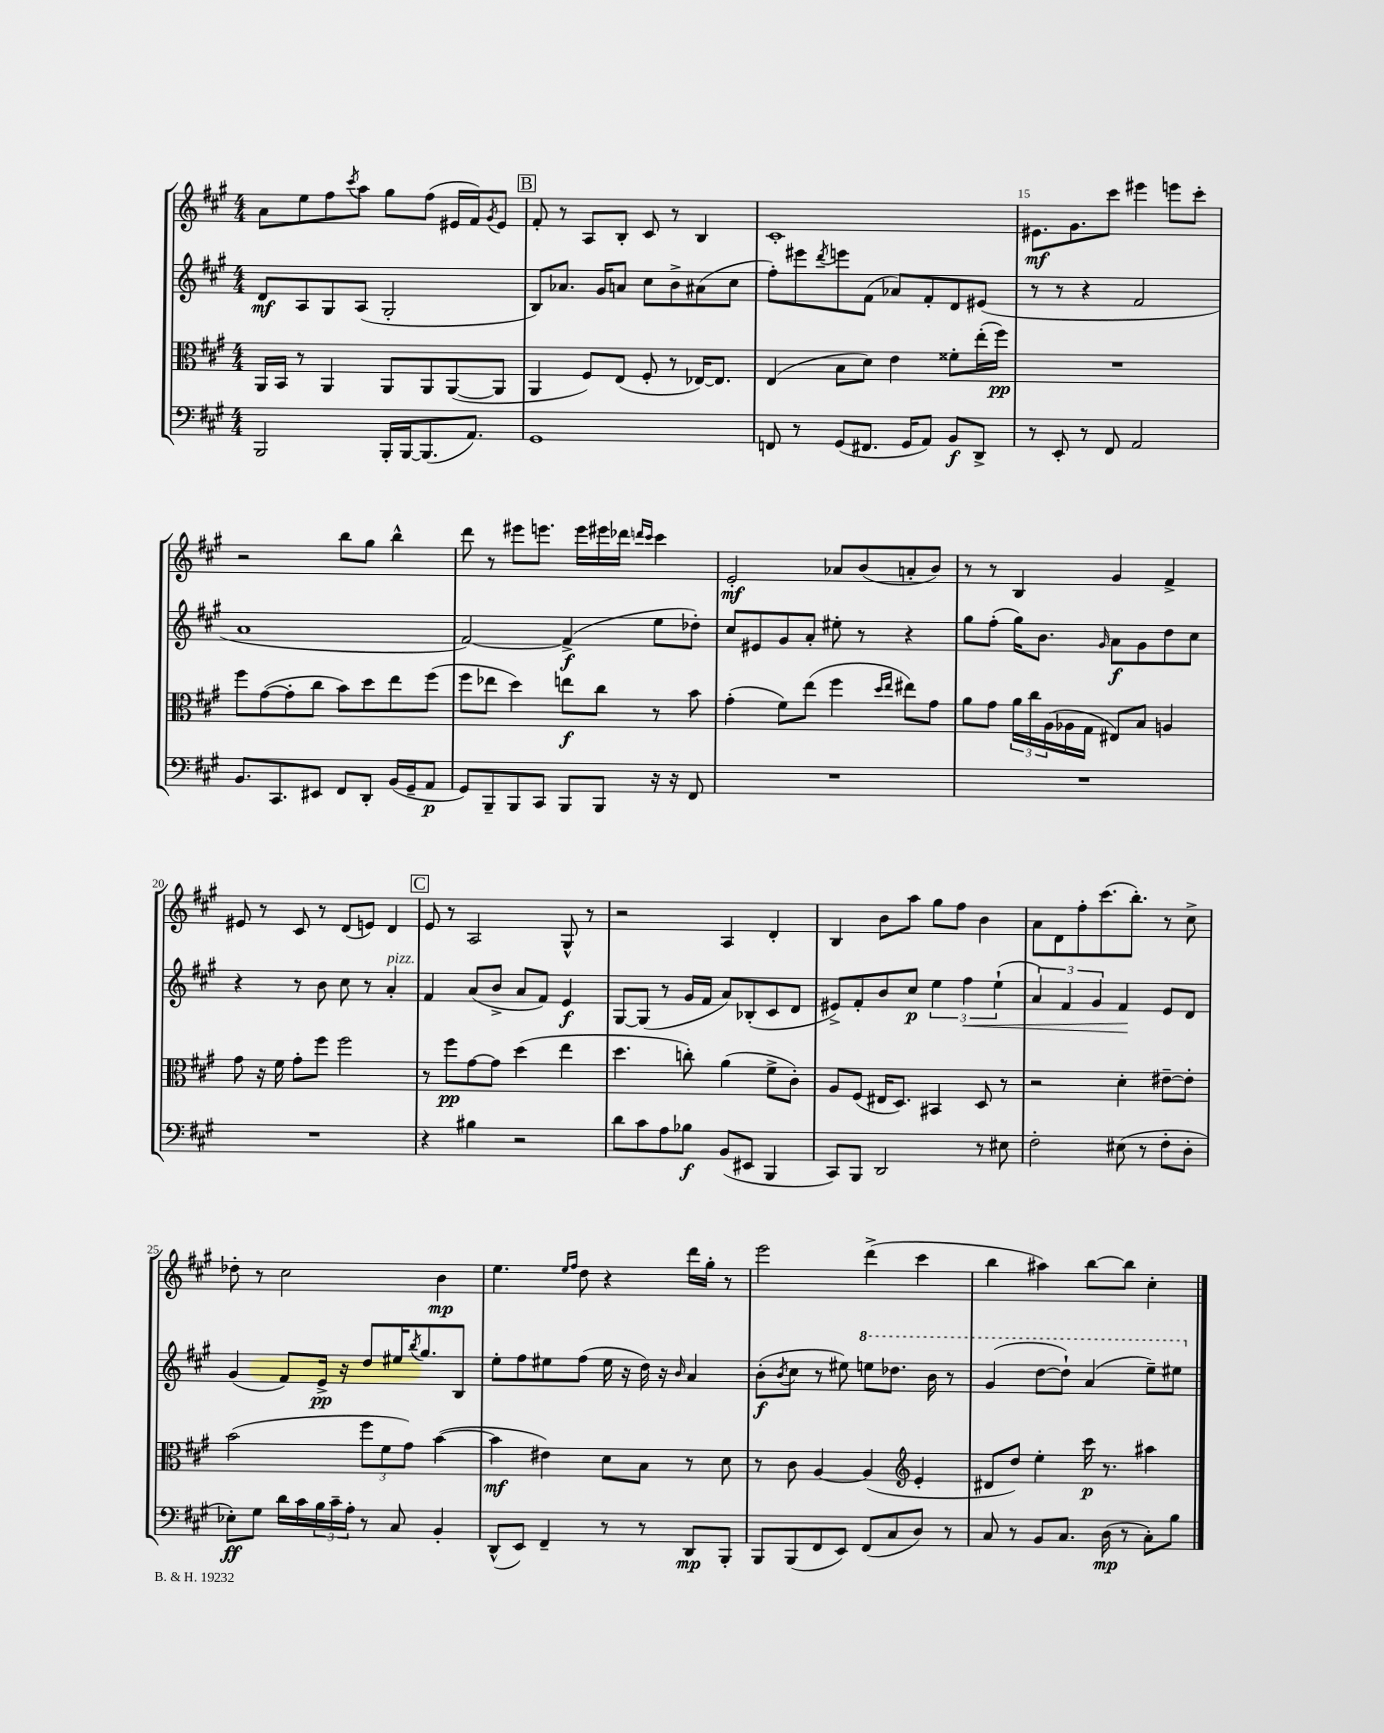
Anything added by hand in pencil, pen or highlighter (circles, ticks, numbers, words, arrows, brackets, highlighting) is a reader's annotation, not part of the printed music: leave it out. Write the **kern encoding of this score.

**kern	**kern	**kern	**kern
*staff4	*staff3	*staff2	*staff1
*clefF4	*clefC3	*clefG2	*clefG2
*k[f#c#g#]	*k[f#c#g#]	*k[f#c#g#]	*k[f#c#g#]
*M4/4	*M4/4	*M4/4	*M4/4
2BBB/	16AA/LL	8d/L	8a\L
.	16BB/JJ	.	.
.	8r	8A/	8ee\
.	4AA/	8G#/	8ff#\
.	.	.	8qccc#/
.	.	(8A/J	8aa\J
16BBB'/LL	8AA/L	2G#'/	8gg#\L
[16BBB/J	.	.	.
(8.BBB/]	8AA/	.	(8ff#\J
.	([8AA/	.	16e#/LL
8.AA/J)	.	.	16f#/J)
.	.	.	8qg#/
.	8AA/]J	.	8e#/J
=	=	=	=
1GG#	4AA/	8B/L)	8f#'/
.	.	8.a-/J	8r
.	8F#/L)	.	8A/L
.	.	16g#/LK	.
.	(8E/J	8a/J	8B'/J
.	8F#'/	8cc#\L	8c#/
.	8r	8b^\	8r
.	[16E-/LK)	(8a#\	4B/
.	8.E-/]J	.	.
.	.	8cc#\J	.
=	=	=	=
8FF/	(4E/	8ff#'\L)	1c#'
8r	.	8eee#\	.
.	.	8qddd/	.
(8GG#/L	8B\L	8eee\	.
8.FF#/J	8d\J)	(8f#\J	.
.	4e\	8a-/L)	.
16GG#/LK	.	.	.
8AA/J)	.	8f#'/	.
8BB/L	8f##'\L	8d/	.
8DD^/J	(16ee'\L	(8e#/J	.
.	16ff#\JJ)	.	.
=	=	=	=
8r	1r	8r	8.e#\L
8EE'/	.	8r	.
.	.	.	8.g#\
8r	.	4r	.
8FF#/	.	.	8ccc#\J
2AA/	.	2f#/	4eee#\
.	.	.	8eee\L
.	.	.	8ccc#'\J
=	=	=	=
8.BB/L	8ff#\L	1a	2r
.	([8g#\	.	.
8.CC#/	.	.	.
.	8g#'\]	.	.
8EE#/J	8cc#\J	.	.
8FF#/L	8b\L)	.	8bb\L
8DD'/J	8dd\	.	8gg#\J
(16BB/LL	8ee\	.	4bb^^\
16GG#~/J	.	.	.
8AA/J	(8ff#\J	.	.
=	=	=	=
8GG#/L)	8ff#\L	[2f#/)	8ddd\
8BBB~/	8ee-\J	.	8r
8BBB/	4dd\)	.	8eee#\L
8CC#/J	.	.	8.eee\J
8BBB/L	8ee\L	(4f#^/]	.
.	.	.	16eee\LL
8BBB/J	8cc#\J	.	16eee#\
.	.	.	16ddd-\JJ
.	.	.	16qqddd/LL
.	.	.	16qqccc#/JJ
16r	8r	8ee\L	4ccc#\
16r	.	.	.
8FF#/	8b\	8dd-'\J)	.
=	=	=	=
1r	(4g#'\	8cc#/L	2e'/
.	.	8e#/	.
.	8f#\L)	8g#/	.
.	(8ee\J	8a'/J	.
.	4ff#\	8ee#'\	8a-/L
.	.	8r	(8b/
.	16qqdd/LL	.	.
.	16qqee/JJ	.	.
.	8ee#\L)	4r	8a'/
.	8g#\J	.	8b/J)
=	=	=	=
1r	8a\L	8gg#\L	8r
.	8g#\J	(8ff#'\J	8r
.	24a\LL	16gg#\LK)	4B/
.	24cc#\	.	.
.	.	8.b\J	.
.	(24A\	.	.
.	16A-\	.	.
.	16G#\JJ	.	.
.	.	16qqg#/	.
.	8E#/L)	8a\L	4g#/
.	8B/J	8g#\	.
.	4A/	8dd\	4f#^/
.	.	8cc#\J	.
=	=	=	=
1r	8g#\	4r	8e#/
.	16r	.	8r
.	16f#\	.	.
.	8g#'\L	8r	8c#/
.	8ff#\J	8b\	8r
.	2ff#\	8cc#\	(8d/L
.	.	8r	8e/J)
.	.	4a'/	4d/
=	=	=	=
4r	8r	4f#/	8e/
.	8ff#\L	.	8r
4B#\	[8g#\	(8a/L	2A/
.	8g#\]J	8b^/J	.
2r	(4dd\	8a/L	.
.	.	8f#/J)	.
.	4ee\	4e/	8G#^^/
.	.	.	8r
=	=	=	=
8d\L	4.dd\	[8G#/L	2r
8c#\	.	(8G#/]J	.
8A\	.	8r	.
8B-\J	8cc'\)	16g#/LL	.
.	.	16f#/JJ	.
(8BB/L	(4a\	8a/L)	4A/
8EE#/J	.	(8B-'/	.
4BBB/	8f#^\L	8c#/	4d'/
.	8c#'\J)	8d/J	.
=	=	=	=
8CC#/L)	8A/L	8e#^/L)	4B/
8BBB/J	(8F#/J	8f#'/	.
2DD/	16E#/LK	8b/	8b\L
.	8.D/J)	.	.
.	.	8cc#/J	8aa\J
.	4BB#/	6ee\	8gg#\L
.	.	.	8ff#\J
.	.	6ff#\	.
8r	8D/	.	4b\
.	.	(6ee`\	.
8E#\	8r	.	.
=	=	=	=
2F#'\	2r	6a/)	8a\L
.	.	.	8d\
.	.	6f#/	.
.	.	.	8ff#'\
.	.	6g#/	.
.	.	.	(8.ccc#\
(8E#\	4d'\	4f#/	.
.	.	.	8.bb'\J)
8r	.	.	.
8F#'\L	[8e#~\L	8e/L	8r
8D'\J	8e#'\]J	8d/J	8cc#^\
=	=	=	=
8E-'\L)	(2b\	(4g#/	8dd-'\
8G#\J	.	.	8r
16d\LL	.	8f#/L)	2cc#\
16c#\	.	.	.
24B\	.	16e^/Jk	.
24c#~\	.	.	.
.	.	16r	.
24A'\JJ	.	.	.
8r	12ff#\L	8dd/L	.
.	12f#\	.	.
8C#/	.	16ee#/K	.
.	12g#\J)	.	.
.	.	8qbb/	.
.	.	8.gg#/	.
4BB'/	([4b\	.	4b\
.	.	8B/J	.
=	=	=	=
(8DD^^/L	4b\]	8ee'\L	4.ee\
8EE/J)	.	8ff#\	.
4FF#~/	4e#\)	8ee#\	.
.	.	.	16qqee/LL
.	.	.	16qqff#/JJ
.	.	(8ff#\J	8dd\
8r	8d\L	16ee#\	4r
.	.	16r	.
8r	8B\J	16dd\)	.
.	.	16r	.
.	.	16qqb/	.
8DD/L	8r	4a/	16ddd\LL
.	.	.	16gg#'\JJ
8BBB'/J	8d\	.	8r
=	=	=	=
8BBB/L	8r	(8b'\L	2eee\
.	.	8qb/	.
(8BBB/	8c#\	8cc#\J	.
8FF#/	[4A/	8r	.
8EE/J)	.	8ee#\)	.
(8FF#/L	(4A/]	8eee\L	(4ddd^\
8C#/	.	8.ddd-\J	.
*	*clefG2	*	*
8D/J)	4e'/	.	4ccc#\
.	.	16bb\	.
8r	.	8r	.
=	=	=	=
8C#/	8d#/L	(4gg#/	4bb\
8r	8dd/J)	.	.
8BB/L	4ee'\	[8ddd\L	4aa#\)
8.C#/J	.	8ddd`\]J)	.
.	16ccc#\	(4aa/	[8bb\L
(16D\	8.r	.	.
8r	.	.	8bb\]J
8C#'\L)	4aa#\	8eee~\L)	4cc#'\
8B\J	.	8eee#\J	.
==	==	==	==
*-	*-	*-	*-
